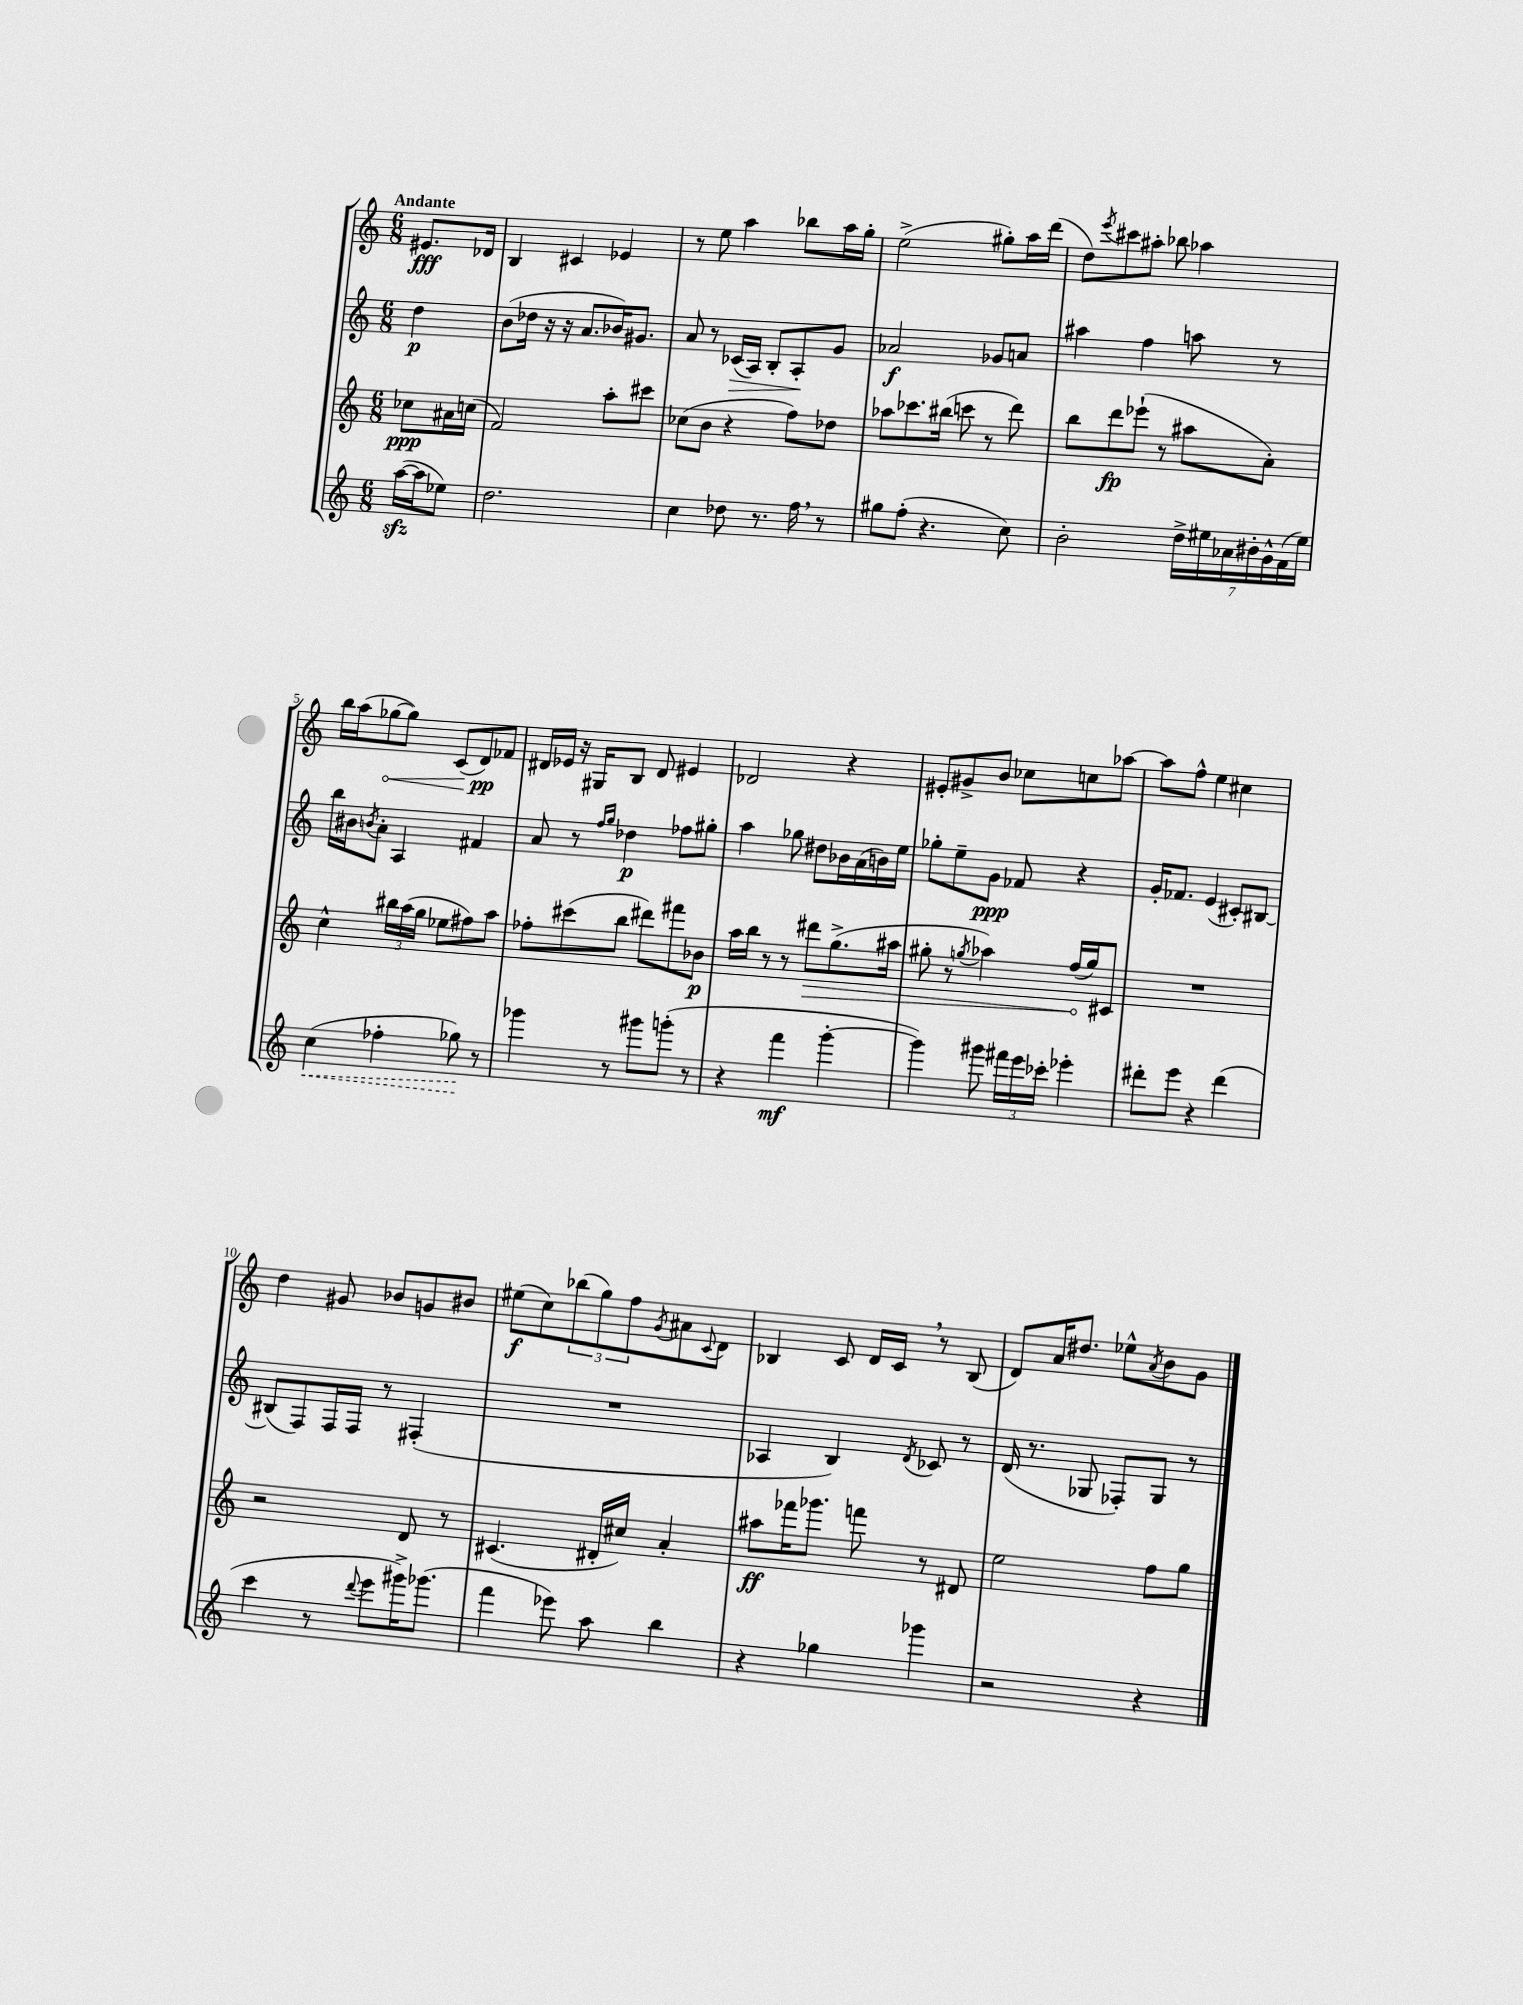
<<
\new StaffGroup <<
\new Staff = "s0" {
    \clef treble \key c \major \numericTimeSignature \time 6/8 \partial 4 \tempo "Andante"
    eis'8.\fff des'16 |
    b4 cis'4 ees'4 |
    r8 e''8 a''4 bes''8 a''16 g''16-. |
    e''2->( gis''8-.) a''16 d'''16( |
    d''8) \acciaccatura { e'''8 } cis'''8 ais''8-. bes''8 aes''4 |
    b''16 a''16( \once \override Hairpin.circled-tip = ##t ges''8~\< ges''8) c'8( d'8\pp\!) fes'8 |
    dis'16 ees'16 r16 gis16 b8 dis'8 eis'4 |
    des'2 r4 |
    eis'8-. gis'8-> b'8 ces''8 c''8 aes''8~ |
    aes''8 f''8-^ e''4 cis''4 |
    d''4 gis'8 bes'8 g'8 bis'8 |
    eis''8\f( c''8) \tuplet 3/2 { bes''8( g''8) f''8 } \acciaccatura { g'8 } ais'8 \appoggiatura { c'8 } d'8 |
    bes4 c'8 d'16 c'16 \breathe r8 bes8( |
    d'8) a'16 dis''8. ees''8-^ \acciaccatura { a'8 } b'8 g'8 \bar "|." |
}
\new Staff = "s1" {
    \clef treble \key c \major \numericTimeSignature \time 6/8 \partial 4
    d''4\p |
    b'8( des''16 r16 r16 a'8. bes'16) gis'8. |
    a'8 r8 ces'16\>( a16) b8-. a8-.\! g'8 |
    aes'2\f ges'8 a'8 |
    ais''4 f''4 a''8 r8 |
    b''16 bis'16 \acciaccatura { b'8 } a'8-. a4 fis'4 |
    a'8 r8 \grace { f''16 g''16 } des''4\p fes''8 gis''8-. |
    a''4 ges''8 dis''8 bes'16 a'16( b'16) e''16 |
    ges''8-. e''8-- g'8\ppp fes'8 r4 |
    g'16-. fes'8. e'4( cis'8-.) bis8~ |
    bis8( f8) f16 f16 r8 fis4-.( |
    R2. |
    aes4 b4) \acciaccatura { d'8 } ces'8 r8 |
    d'16( r8. ges8 fes8-.) ges8 r8 \bar "|." |
}
\new Staff = "s2" {
    \clef treble \key c \major \numericTimeSignature \time 6/8 \partial 4
    ces''8\ppp ais'16 c''16( |
    f'2) a''8-. cis'''8 |
    ces''8( b'8 r4 f''8) des''8 |
    aes''8 ces'''8. bis''16( c'''8 r8 d'''8) |
    b''8 d'''8\fp ees'''8-!( r8 ais''8 a'8-.) |
    c''4-^ \tuplet 3/2 { bis''16 a''16( g''16 } ees''8 fis''8) a''8 |
    fes''8-. cis'''8( b''8 dis'''8) fis'''8 bes'8\p |
    a''16 b''16 r8 r8 \once \override Hairpin.circled-tip = ##t dis'''8\> g''8.->( ais''16 |
    gis''8-. r8 \acciaccatura { g''8 } aes''4) f''16\!( g''16) cis'8 |
    R2. |
    r2 d'8 r8 |
    cis'4.( dis'16-. cis''16) a'4-. |
    ais''8\ff fes'''16 ges'''8. f'''8 r8 dis'8 |
    e''2 f''8 g''8 \bar "|." |
}
\new Staff = "s3" {
    \clef treble \key c \major \numericTimeSignature \time 6/8 \partial 4
    a''16~\sfz( a''16 ees''8) |
    d''2. |
    c''4 des''8 r8. f''16 \breathe r8 |
    gis''8 f''8-.( r4. c''8) |
    b'2-. \tuplet 7/4 { d''16-> eis''16 aes'16 bis'16-. g'16-^ f'16( eis''16) } |
    \once \override Hairpin.style = #'dashed-line c''4\<( fes''4-. ges''8\!) r8 |
    ges'''4 r8 gis'''8 g'''8-.( r8 |
    r4 f'''4\mf g'''4~-. |
    g'''4) gis'''8 \tuplet 3/2 { fis'''16 e'''16 ces'''16-. } ees'''4-. |
    dis'''8-. e'''8 r4 dis'''4( |
    c'''4 r8 \appoggiatura { d'''8 } e'''8 gis'''16->) ges'''8.( |
    f'''4 ees'''8) a''8 b''4 |
    r4 ges''4 ges'''4 |
    r2 r4 \bar "|." |
}
>>
>>
